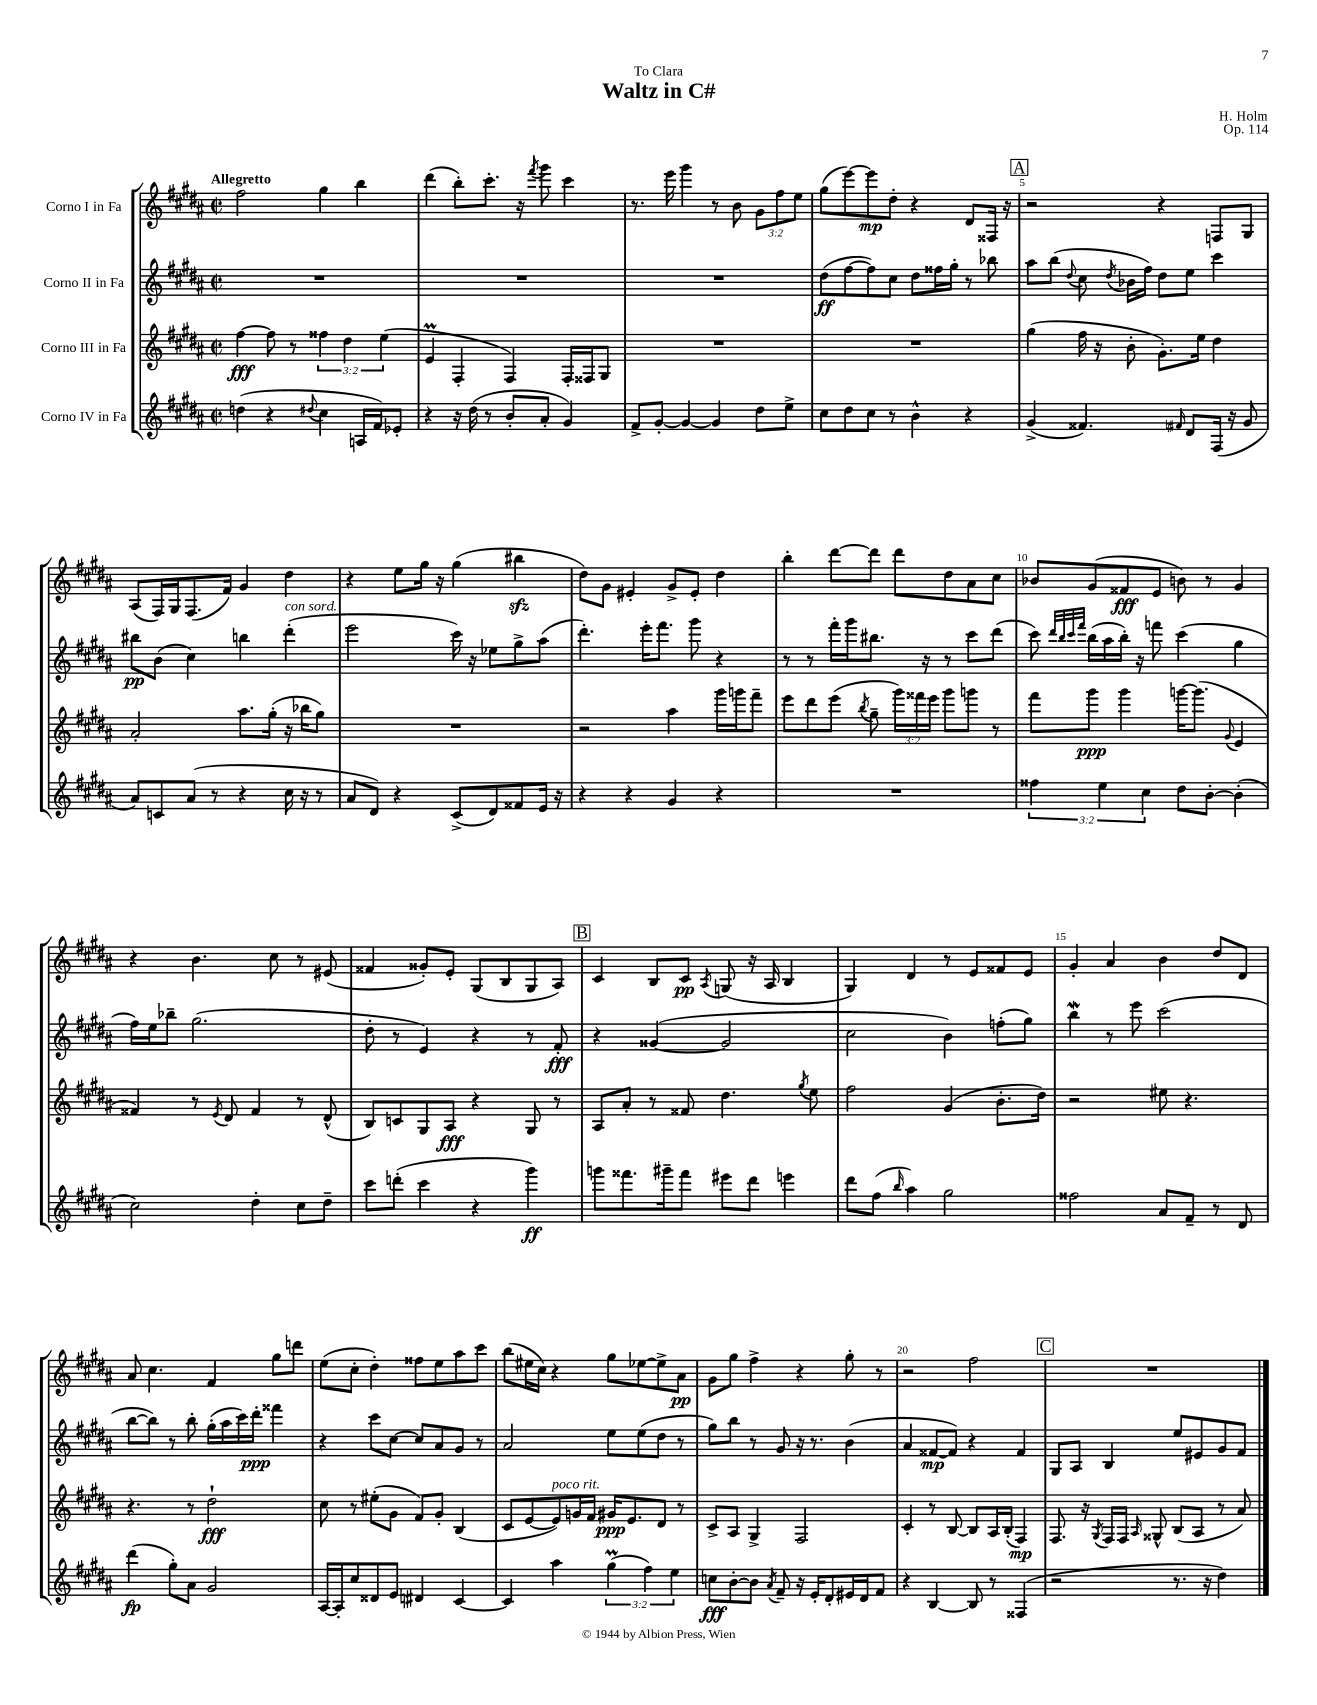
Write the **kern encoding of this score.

**kern	**kern	**kern	**kern
*staff4	*staff3	*staff2	*staff1
*clefG2	*clefG2	*clefG2	*clefG2
*k[f#c#g#d#a#]	*k[f#c#g#d#a#]	*k[f#c#g#d#a#]	*k[f#c#g#d#a#]
*M2/2	*M2/2	*M2/2	*M2/2
*met(c|)	*met(c|)	*met(c|)	*met(c|)
(4dd	[4ff#	1r	2ff#
4r	8ff#]	.	.
.	8r	.	.
8qqdd#	.	.	.
4cc#	6ff##	.	4gg#
.	6dd#	.	.
16A	.	.	4bb
16f#)	.	.	.
.	(6ee	.	.
8e-'	.	.	.
=	=	=	=
4r	4e	1r	(4ddd#
16r	4F#'	.	8bb')
(16dd#	.	.	.
8r	.	.	8.ccc#'
8b'	4F#)	.	.
.	.	.	16r
.	.	.	8qfff#
8a#'	.	.	8ggg#
4g#)	16F#'	.	4ccc#
.	16F##	.	.
.	8G#	.	.
=	=	=	=
8f#^	1r	1r	8.r
[8g#'	.	.	.
.	.	.	16eee
4g#_	.	.	4ggg#
4g#]	.	.	8r
.	.	.	8b
8dd#	.	.	12g#
.	.	.	12ff#
8ee^	.	.	.
.	.	.	12ee
=	=	=	=
8cc#	1r	(8dd#	(8gg#
8dd#	.	[8ff#	[8eee)
8cc#	.	8ff#])	8eee]
8r	.	8cc#	8dd#'
4b^^	.	8dd#	4r
.	.	16ff##	.
.	.	16gg#'	.
4r	.	8r	8d#
.	.	8bb-	16F##
.	.	.	16r
=	=	=	=
(4g#^	(4gg#	8aa#	2r
.	.	(8bb	.
.	.	8qqdd#	.
4.f##)	16ff#	8cc#	.
.	16r	.	.
.	.	8qdd#	.
.	8b'	16b-	.
.	.	16ff#)	.
.	8.g#')	8dd#	4r
16qqf#	.	.	.
8d#	.	8ee	.
.	16ee	.	.
(16F#	4dd#	4ccc#	8F
16r	.	.	.
8g#	.	.	8G#
=	=	=	=
8a#)	2a#'	8bb#	(8A#
8c	.	(8b	16F#)
.	.	.	16G#
(8a#	.	4cc#)	(8.F#
8r	.	.	.
.	.	.	16f#)
4r	8.aa#	4bb	4g#
.	(16gg#'	.	.
16cc#	16r	(4ddd#'	4dd#
16r	16bb-	.	.
8r	8gg#)	.	.
=	=	=	=
8a#	1r	2eee	4r
8d#)	.	.	.
4r	.	.	8ee
.	.	.	16gg#
.	.	.	16r
(8c#^	.	16ccc#)	(4gg#
.	.	16r	.
8d#)	.	8ee-	.
8f##	.	8gg#^	4bb#
16e	.	(8aa#	.
16r	.	.	.
=	=	=	=
4r	2r	4.ddd#')	8dd#)
.	.	.	8g#
4r	.	.	4e#'
.	.	16eee'	.
.	.	8.fff#	.
4g#	4aa#	.	8g#^
.	.	8ggg#	8e#'
4r	16ggg#	4r	4dd#
.	16ggg	.	.
.	8fff#~	.	.
=	=	=	=
1r	8eee	8r	4bb'
.	8ddd#	8r	.
.	(8eee	16fff#'	[8ddd#
.	.	16ggg#	.
.	8qbb	.	.
.	8gg#~	8.bb#	8ddd#]
.	24ggg#)	.	8ddd#
.	24fff##	.	.
.	.	16r	.
.	24eee	.	.
.	8ggg#	8r	8dd#
.	8ggg	8ccc#	8a#
.	8r	(8ddd#	8cc#
=	=	=	=
6ff##	8fff#	8ccc#)	8b-
.	.	32qqddd#	.
.	.	32qqbb	.
.	.	32qqccc#	.
.	.	32qqfff#	.
.	8ggg#	(16bb	(8g#
6ee	.	.	.
.	.	16aa#	.
.	4ggg#	16bb')	8f##
.	.	16r	.
6cc#	.	.	.
.	.	8fff	8e
8dd#	[16ggg	(4ccc#	8b)
.	(8.ggg]	.	.
[8b'	.	.	8r
.	8qqg#	.	.
(4b']	4e	4gg#	4g#
=	=	=	=
2cc#)	4f##)	16ff#)	4r
.	.	16ee	.
.	.	8bb-~	.
.	8r	(2.gg#	4.b
.	8qe	.	.
.	8d#	.	.
4dd#'	4f##	.	.
.	.	.	8cc#
8cc#	8r	.	8r
8dd#~	(8d#^^	.	(8e#
=	=	=	=
8ccc#	8B)	8dd#'	4f##
(8ddd'	8c	8r	.
4ccc#	8G#	4e)	8g##')
.	8A#	.	8e'
4r	4r	4r	(8G#
.	.	.	8B
4ggg#)	8G#	8r	8G#
.	8r	8f#'	8A#)
=	=	=	=
8ggg	8A#	4r	4c#
8.fff##	8a#'	.	.
.	8r	([4g##	8B
16ggg#~	.	.	.
8fff##	8f##	.	8c#
.	.	.	8qA#
8eee#	4.dd#	2g##]	(8G
8ddd#	.	.	16r
.	.	.	16A#
4eee	.	.	4B
.	8qgg#	.	.
.	8ee	.	.
=	=	=	=
8ddd#	2ff#	2cc#	4G#)
(8ff#	.	.	.
16qqbb	.	.	.
4aa#)	.	.	4d#
2gg#	(4g#	4b)	8r
.	.	.	8e
.	8.b'	(8ff'	8f##
.	.	8gg#)	8e
.	16dd#)	.	.
=	=	=	=
2ff##	2r	4bb	4g#'
.	.	8r	4a#
.	.	8eee	.
8a#	8ee#	(2ccc#	4b
8f#~	4.r	.	.
8r	.	.	8dd#
8d#	.	.	8d#
=	=	=	=
(4ddd#	4.r	[8bb	8a#
.	.	8bb])	4.cc#
8gg#')	.	8r	.
8a#	8r	8bb'	.
2g#	2dd#`	(16gg#'	4f#
.	.	16aa#	.
.	.	16ccc#)	.
.	.	16ddd#'	.
.	.	4fff##	8gg#
.	.	.	8ddd
=	=	=	=
[16A#	8cc#	4r	(8ee
16A#']	.	.	.
8cc#	8r	.	8cc#'
8d##	(8ee#'	8ccc#	4dd#')
8e	8g#	[8cc#	.
4d#	8f#)	8cc#]	8ff##
.	8g#'	8a#	8ee
[4c#	(4B	8g#	8aa#
.	.	8r	8ccc#
=	=	=	=
4c#]	8c#	2a#	(8bb
.	[8e	.	16ee#
.	.	.	16cc#)
4aa#	8e])	.	4r
.	16g	.	.
.	16f#	.	.
(6gg#	16g#	8ee	8gg#
.	8.e	.	.
.	.	(8ee	[8ee-
6ff#)	.	.	.
.	8d#	8dd#	8ee-^]
6ee	.	.	.
.	8r	8r	8a#
=	=	=	=
8cc	8c#^	8gg#)	8g#
[8b'	8A#	8bb	8gg#
8b]	4G#^	8r	4ff#^
8qa#	.	.	.
8f#~	.	8g#	.
16r	2F#	16r	4r
16e'	.	8.r	.
8d#'	.	.	.
16e#	.	(4b	8gg#'
16d#	.	.	.
8f#	.	.	8r
=	=	=	=
4r	4c#'	4a#	2r
[4B	8r	[8f##	.
.	[8B	8f##])	.
8B]	8B]	4r	2ff#
8r	16A#	.	.
.	(16B'	.	.
(4F##	4F#)	4f##	.
=	=	=	=
2r	8.F#	8G#	1r
.	.	8A#	.
.	16r	.	.
.	8qG#	.	.
.	16F#	4B	.
.	16F#	.	.
.	16qqA#	.	.
.	8G##^^	.	.
8.r	(8B	8ee	.
.	8A#	8e#	.
16r	.	.	.
4dd#)	8r	8g#	.
.	8a#)	8f#	.
==	==	==	==
*-	*-	*-	*-
